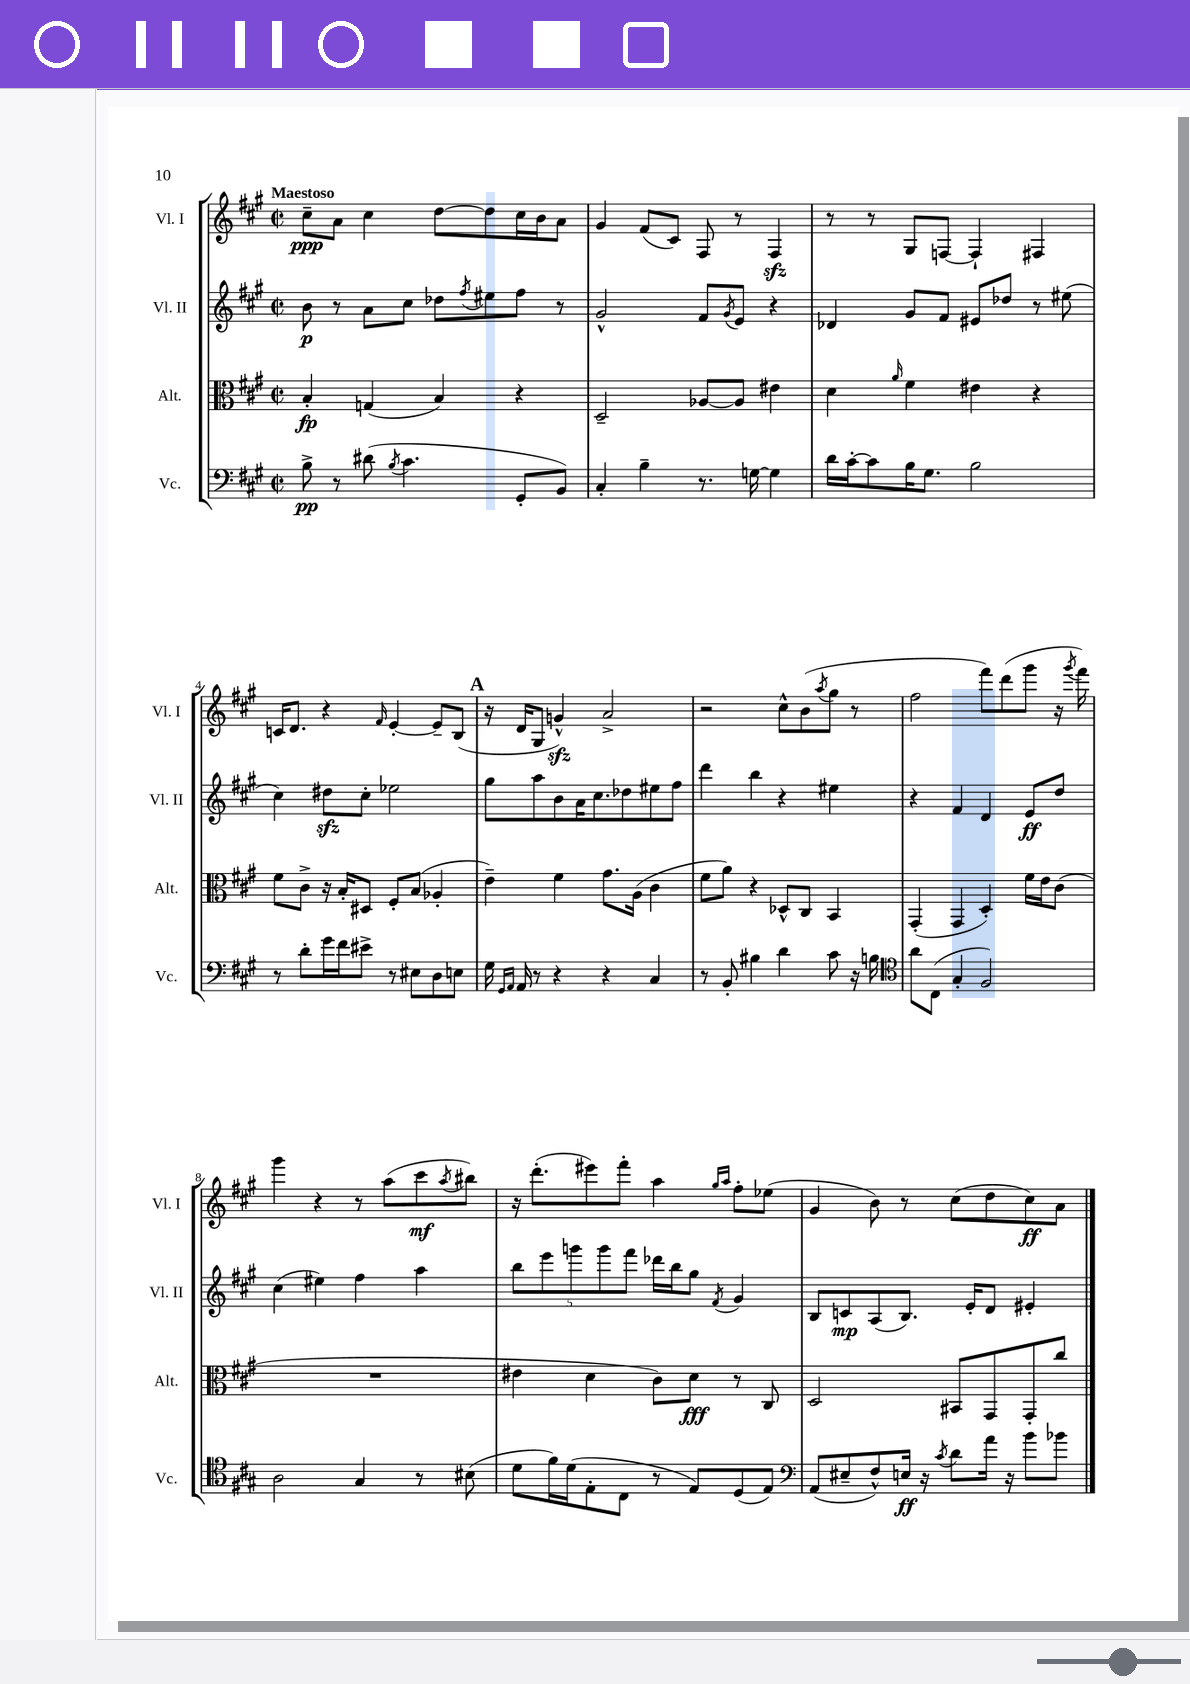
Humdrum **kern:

**kern	**kern	**kern	**kern
*staff4	*staff3	*staff2	*staff1
*clefF4	*clefC3	*clefG2	*clefG2
*k[f#c#g#]	*k[f#c#g#]	*k[f#c#g#]	*k[f#c#g#]
*M2/2	*M2/2	*M2/2	*M2/2
*met(c|)	*met(c|)	*met(c|)	*met(c|)
8B^	4B'	8b	8cc#~
8r	.	8r	8a
(8d#	(4G	8a	4cc#
8qB	.	.	.
4.c#	.	8cc#	.
.	4B)	8dd-	[8dd
.	.	8qff#	.
.	.	8ee#	8dd]
8GG#'	4r	8ff#	16cc#
.	.	.	16b
8BB)	.	8r	8a
=	=	=	=
4C#'	2D~	2g#^^	4g#
4B~	.	.	(8f#
.	.	.	8c#)
8.r	[8A-	8f#	8F#
.	.	8qg#	.
.	8A-]	8e	8r
[16G	.	.	.
4G]	4e#	4r	4F#
=	=	=	=
16d	4d	4d-	8r
[16c#'	.	.	.
8c#]	.	.	8r
.	16qqa	.	.
16B	4f#	8g#	8G#
8.G#	.	.	.
.	.	8f#	[8F
2B	4e#	8e#	4F`]
.	.	8dd-	.
.	4r	8r	4F#
.	.	(8ee#	.
=	=	=	=
8r	8f#	4cc#)	16c
.	.	.	8.d
8d'	8c#^	.	.
16g#	16r	8dd#	4r
16f#	16B'	.	.
8e#^	8D#	8cc#'	.
.	.	.	16qqf#
8r	8F#'	2ee-	[4e'
8E#	(8B	.	.
8D	4A-'	.	8e~]
8E	.	.	(8B
=	=	=	=
16G#	4e~)	8gg#	16r
16qqGG#	.	.	.
16qqAA	.	.	.
16AA	.	.	16d
8r	.	8aa	8G#
4r	4f#	8b	4g^^)
.	.	16a	.
.	.	8.cc#	.
4r	8.g#	.	2a^
.	.	8dd-	.
.	(16A	.	.
4C#	4c#	8ee#	.
.	.	8ff#	.
=	=	=	=
8r	8f#	4ddd	2r
8BB'	8a)	.	.
4B#	4r	4bb	.
4d	8D-^^	4r	8cc#^^
.	8C#	.	(8b
.	.	.	8qaa
8c#	4BB	4ee#	8gg#
16r	.	.	8r
16B	.	.	.
=	=	=	=
*clefC4	*	*	*
8a	(4GG#'	4r	2ff#
(8C#	.	.	.
4G#'	4GG#	4f#	.
2F#)	4D')	4d	8fff#)
.	.	.	(8ddd
.	16f#	8e	8ggg#
.	16e	.	.
.	(8c#	8dd	16r
.	.	.	8qggg#
.	.	.	16fff#)
=	=	=	=
2A	1r	(4cc#	4ggg#
.	.	4ee#)	4r
4G#	.	4ff#	8r
.	.	.	(8aa
8r	.	4aa	8ccc#
.	.	.	8qaa
(8B#	.	.	8bb#)
=	=	=	=
8d	4e#	10bb	16r
.	.	.	(8.ddd'
.	.	10eee	.
16f#)	.	.	.
(16d	.	.	.
.	.	10ggg	.
8E'	4d	.	8eee#)
.	.	10ggg	.
8C#	.	.	8fff#'
.	.	10fff#	.
8r	8c#)	16ddd-	4aa
.	.	16bb	.
8E)	8d	8gg#	.
.	.	.	16qqgg#
.	.	8qf#	16qqaa
(8D	8r	4g#	8ff#'
8E)	8C#	.	(8ee-
=	=	=	=
*clefF4	*	*	*
(8AA	2D	8B	4g#
8E#~	.	8c	.
8F#^^)	.	(8A	8b)
16E	.	8.B)	8r
16r	.	.	.
8qc#	.	.	.
8d	8BB#	.	(8cc#
.	.	16e'	.
16a	8GG#	8d	8dd
16r	.	.	.
8b	8GG#'	4e#'	8cc#)
8b-	8cc#	.	8a
==	==	==	==
*-	*-	*-	*-
